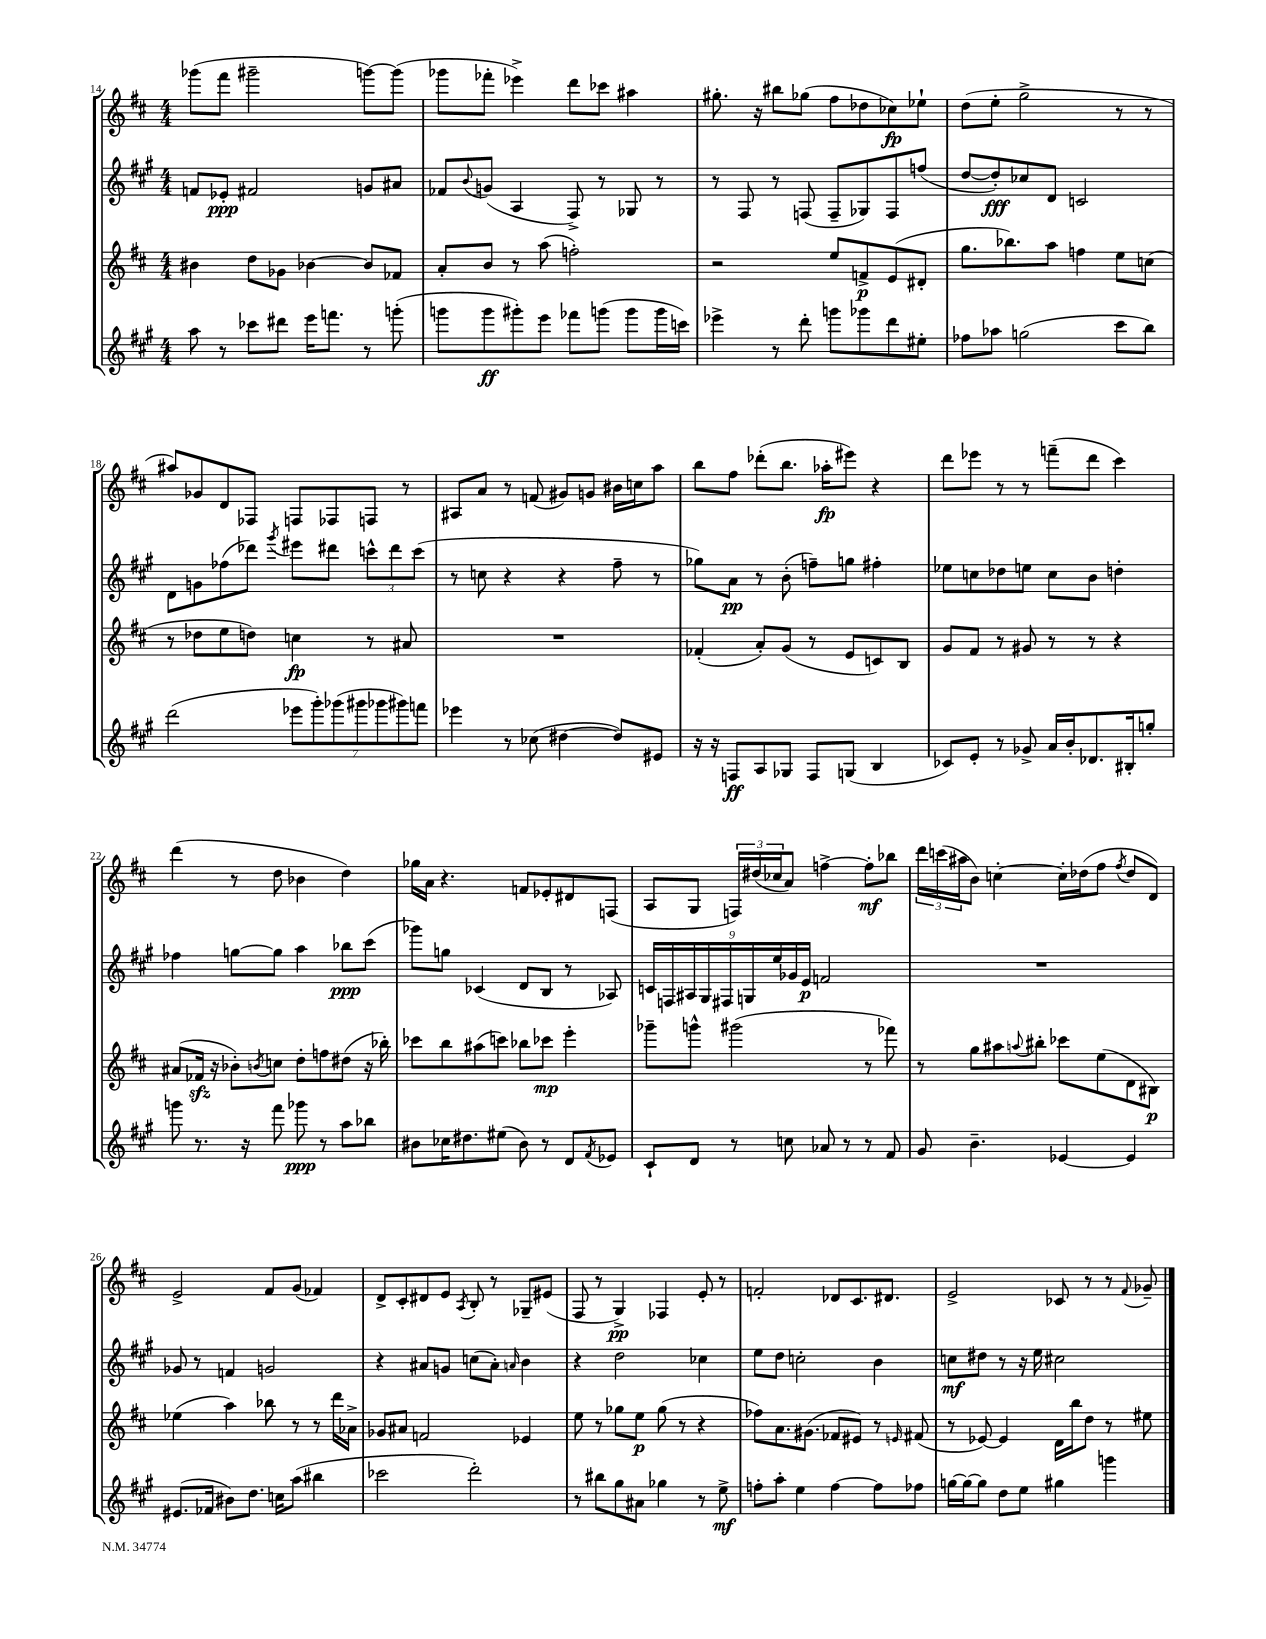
<<
\new StaffGroup <<
\new Staff = "s0" {
    \clef treble \key d \major \numericTimeSignature \time 4/4
    ges'''8( fis'''8 gis'''2-- g'''8~) g'''8( |
    ges'''8 fes'''8-. ees'''4->) d'''8 ces'''8 ais''4 |
    gis''8.-. r16 bis''8 ges''8( fis''8 des''8 ces''8\fp) ees''8-! |
    d''8( e''8-. g''2-> r8 r8 |
    ais''8) ges'8 d'8 fes8 f8 fes8 f8 r8 |
    ais8 a'8 r8 f'8( gis'8) g'8 bis'16 c''16 a''8 |
    b''8 fis''8 des'''8-.( b''8. aes''16-.\fp eis'''8) r4 |
    d'''8 ees'''8 r8 r8 f'''8--( d'''8 cis'''4) |
    d'''4( r8 d''8 bes'4 d''4) |
    ges''16 a'16 r4. f'8 ees'8-. dis'8 f8( |
    a8 g8 \tuplet 3/2 { f16) dis''16( ces''16 } a'8) f''4~-> f''8-.\mf bes''8 |
    \tuplet 3/2 { d'''16 c'''16( ais''16 } b'8) c''4~-. c''16-. des''16( fis''8 \acciaccatura { fis''8 } des''8 d'8) |
    e'2-> fis'8 g'8( fes'4) |
    d'8-> cis'8-. dis'8 e'8 \acciaccatura { a8 } b8-. r8 ges8-- eis'8( |
    fis8 r8 g4->\pp) fes4 e'8-. r8 |
    f'2-. des'8 cis'8. dis'8. |
    e'2-> ces'8 r8 r8 \appoggiatura { fis'8 } ges'8-- \bar "|." |
}
\new Staff = "s1" {
    \clef treble \key a \major \numericTimeSignature \time 4/4
    f'8 ees'8-.\ppp fis'2 g'8 ais'8 |
    fes'8 \appoggiatura { b'8 } g'8( a4 fis8->) r8 ges8 r8 |
    r8 fis8 r8 f8( f8-- ges8) f8 f''8( |
    d''8~ d''8-.\fff) ces''8 d'8 c'2 |
    d'8 g'8 fes''8( des'''8) \acciaccatura { gis'''8 } eis'''8 dis'''8 \tuplet 3/2 { c'''8-^ dis'''8 c'''8( } |
    r8 c''8 r4 r4 fis''8-- r8 |
    ges''8) a'8\pp r8 b'8-.( f''8--) g''8 fis''4-. |
    ees''8 c''8 des''8 e''8 c''8 b'8 d''4-. |
    fes''4 g''8~ g''8 a''4 bes''8\ppp cis'''8( |
    ges'''8) g''8 ces'4( d'8 b8 r8 aes8) |
    \tuplet 9/8 { c'16 f16 ais16 gis16 fis16 g16 e''16 ges'16 e'16\p } f'2 |
    R1 |
    ges'8 r8 f'4 g'2 |
    r4 ais'8 g'8 c''8( ais'8-.) \grace { a'16 } b'4 |
    r4 d''2 ces''4 |
    e''8 d''8 c''2-. b'4 |
    c''8\mf dis''8 r8 r16 e''16 cis''2 \bar "|." |
}
\new Staff = "s2" {
    \clef treble \key d \major \numericTimeSignature \time 4/4
    bis'4 d''8 ges'8 bes'4~ bes'8 fes'8 |
    a'8-. b'8 r8 a''8( f''2-.) |
    r2 e''8 f'8->\p e'8( dis'8-. |
    g''8. bes''8.) a''8 f''4 e''8 c''8( |
    r8 des''8 e''8 d''8) c''4\fp r8 ais'8 |
    R1 |
    fes'4-.( a'8-.) g'8( r8 e'8 c'8) b8 |
    g'8 fis'8 r8 gis'8 r8 r8 r4 |
    ais'8( fes'16\sfz r16 bes'8-.) \acciaccatura { b'8 } c''8 d''8-. f''8 dis''8( r16 bes''16-.) |
    ces'''8 b''8 ais''8( c'''8) bes''8 ces'''8\mp e'''4-. |
    ges'''8-- g'''8-^ gis'''2( r8 fes'''8) |
    r8 g''8 ais''8 \appoggiatura { a''8 } bis''8-. ces'''8 e''8( d'8 bis8\p) |
    ees''4( a''4) bes''8 r8 r8 d'''16 aes'16-> |
    ges'8 ais'8 f'2 ees'4 |
    e''8 r8 ges''8 e''8\p ges''8( r8 r4 |
    fes''8) a'8. gis'8.( fes'8 eis'8) r8 \grace { e'16 } fis'8( |
    r8 ees'8~) ees'4 d'16 b''16 d''8 r8 eis''8 \bar "|." |
}
\new Staff = "s3" {
    \clef treble \key a \major \numericTimeSignature \time 4/4
    a''8 r8 ces'''8 dis'''8 e'''16 f'''8. r8 g'''8-.( |
    g'''8 g'''8\ff gis'''8-.) e'''8 fes'''8 g'''8( g'''8 g'''16 c'''16) |
    ees'''4-> r8 d'''8-. g'''8 ges'''8 d'''8 eis''8-. |
    fes''8 aes''8 g''2( cis'''8 b''8) |
    d'''2( \tuplet 7/4 { ees'''8 gis'''8-.) ges'''8( gis'''8 ges'''8 gis'''8) f'''8 } |
    ees'''4 r8 ces''8( dis''4~ dis''8) eis'8 |
    r16 r16 f8\ff a8 ges8 f8 g8( b4 |
    ces'8) e'8-. r8 ges'8-> a'16 b'16-. des'8. bis16-. g''8-. |
    g'''8 r8. r16 fis'''8 ges'''8\ppp r8 a''8 bes''8 |
    bis'8 ces''16 dis''8. eis''8( bis'8) r8 d'8 \acciaccatura { fis'8 } ees'8 |
    cis'8-! d'8 r8 c''8 aes'8 r8 r8 fis'8 |
    gis'8 b'4.-- ees'4~ ees'4 |
    eis'8.( fes'16 bis'8) d''8. c''16 a''8( bis''4 |
    ces'''2 d'''2-.) |
    r8 bis''8 gis''8 ais'8 ges''4 r8 e''8->\mf |
    f''8-. a''8-. e''4 f''4~ f''8 fes''8 |
    g''16~ g''16~ g''8 d''8 e''8 gis''4 g'''4 \bar "|." |
}
>>
>>
\layout { \context { \Score currentBarNumber = #14 } }
